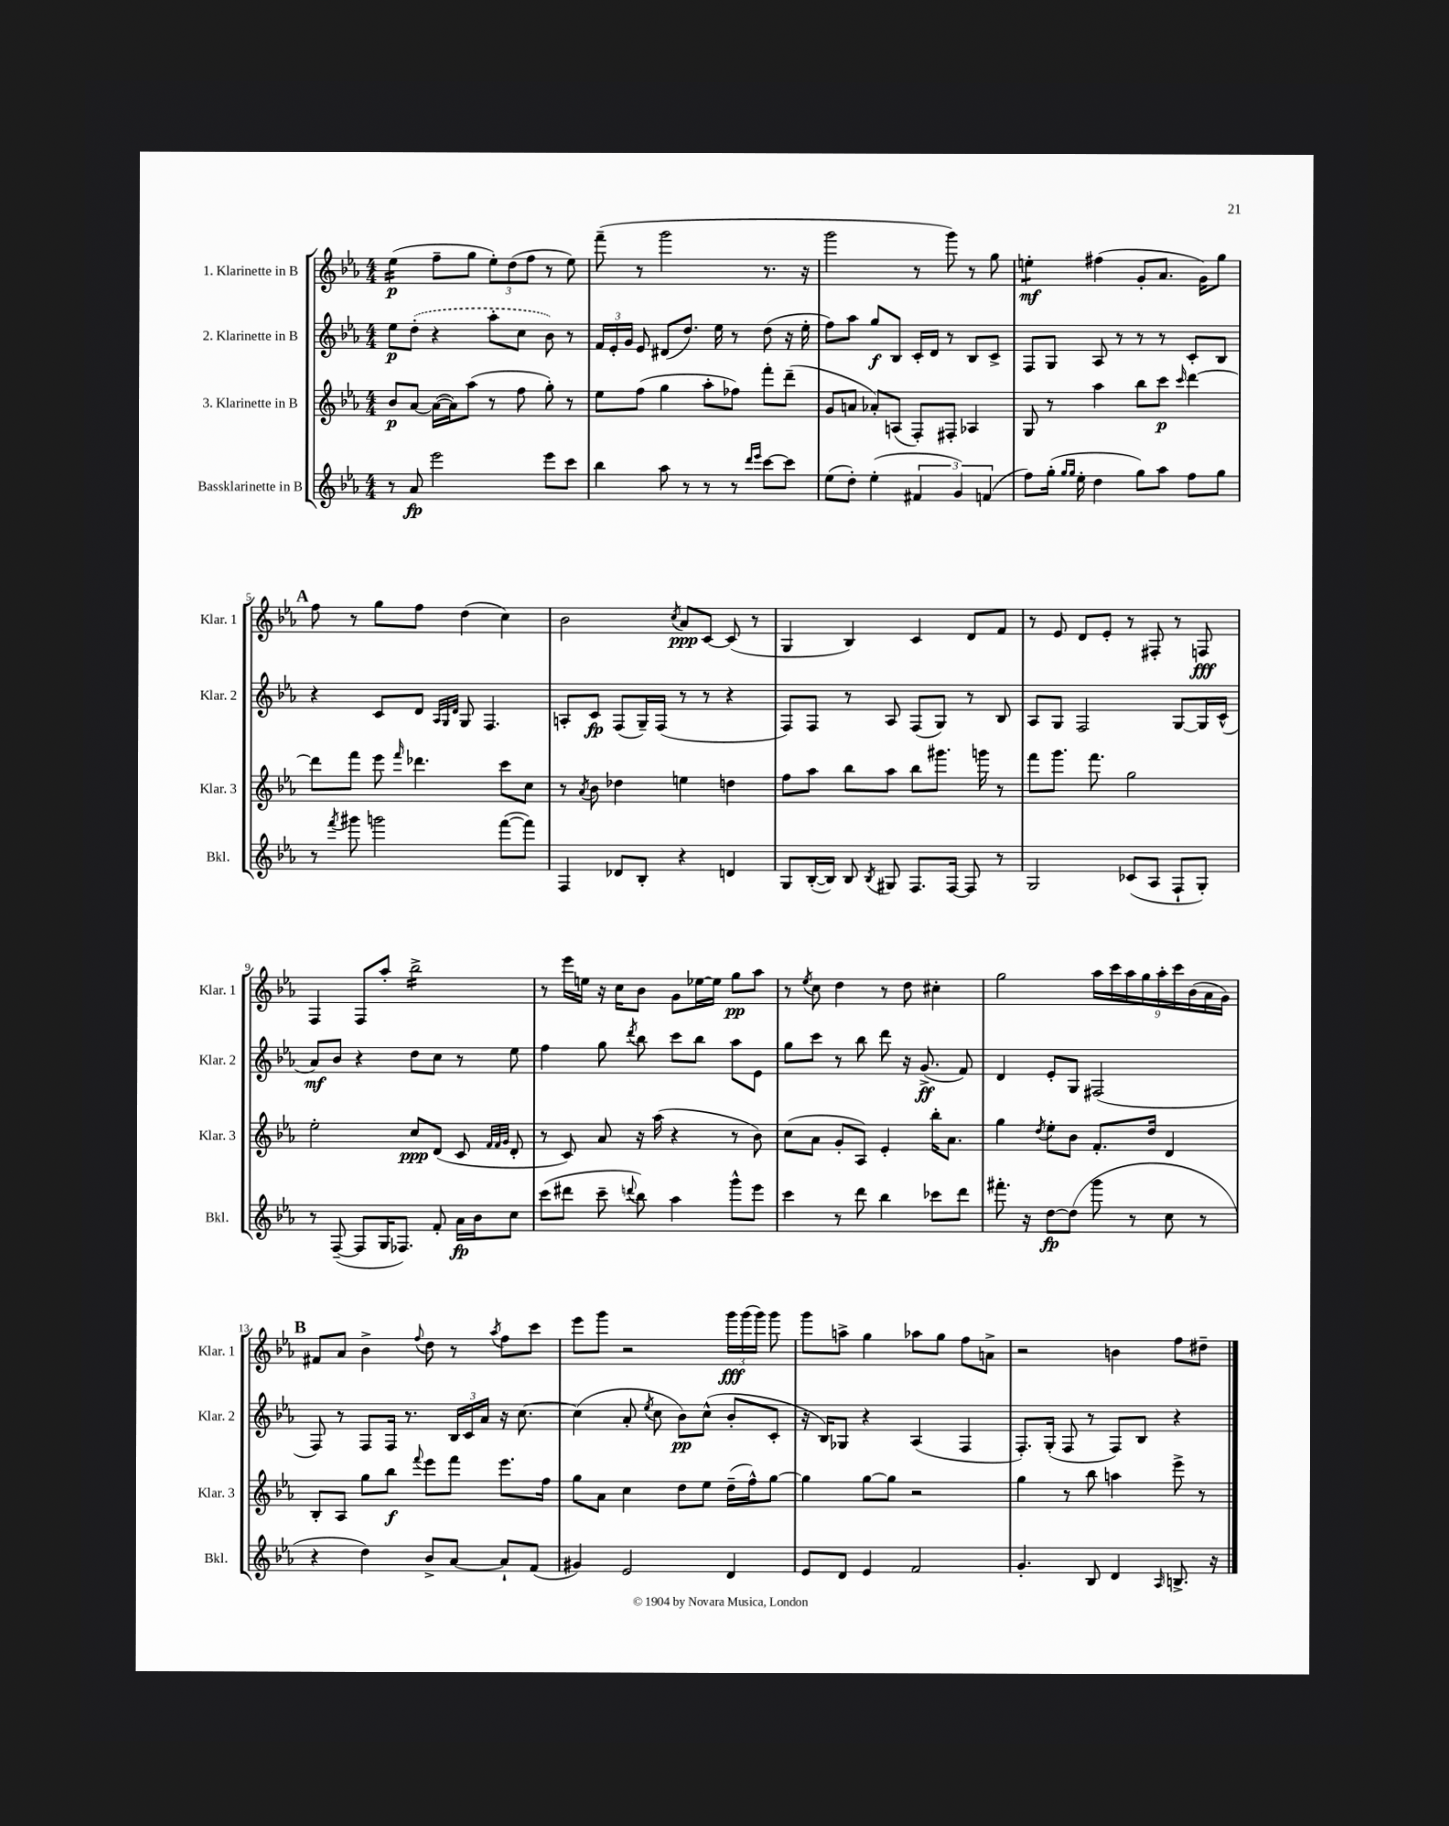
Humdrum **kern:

**kern	**kern	**kern	**kern
*staff4	*staff3	*staff2	*staff1
*clefG2	*clefG2	*clefG2	*clefG2
*k[b-e-a-]	*k[b-e-a-]	*k[b-e-a-]	*k[b-e-a-]
*M4/4	*M4/4	*M4/4	*M4/4
8r	8b-	8ee-	(4ee-
8a-	[8a-	(8dd'	.
2eee-	(16a-_	4r	8ff~
.	16a-])	.	.
.	(8aa-	.	8gg
.	8r	8aa-'	12ee-')
.	.	.	(12dd
.	8ff	8cc	.
.	.	.	12ff
8eee-	8gg')	8b-)	8r
8ccc	8r	8r	8ee-)
=	=	=	=
4bb-	8ee-	24f	(8fff~
.	.	24e-'	.
.	.	24g	.
.	(8ff	8e-	8r
8aa-	4gg	(8d#	2ggg
8r	.	8.dd)	.
8r	8aa-'	.	.
.	.	16ee-	.
8r	8ff-)	8r	.
16qqddd	.	.	.
16qqeee-	.	.	.
[8ccc	8fff'	(8dd	8.r
8ccc]	(8ddd~	16r	.
.	.	16ee-'	16r
=	=	=	=
(8ee-	8g	8ff)	2ggg
8dd')	8a	8aa-	.
(4ee-'	8a-')	8gg	.
.	(8A	8B-	.
6f#	8F')	16c'	8r
.	.	16d	.
.	8F#'	8r	8ggg)
6g)	.	.	.
.	4A-	8B-	8r
(6f	.	.	.
.	.	8c^	8gg
=	=	=	=
8ff)	8G	8F	4ee'
(16gg'	8r	8G	.
16qqgg	.	.	.
16qqgg	.	.	.
16ee-'	.	.	.
4dd	4aa-	8A-	(4ff#
.	.	8r	.
8gg)	8bb-	8r	8g'
8aa-	8ccc	8r	8.a-
.	16qqccc	.	.
8ff	[4ddd	8c'	.
.	.	.	16g)
8gg	.	8B-	8gg
=	=	=	=
8r	8ddd]	4r	8ff
8qfff	.	.	.
8ggg#	8fff	.	8r
2ggg	8eee-	8c	8gg
.	16qqfff	.	.
.	4.ddd-	8d	8ff
.	.	32qqA-	.
.	.	32qqG	.
.	.	32qqd	.
.	.	8G	(4dd
.	.	4.F	.
([8fff	8ccc	.	4cc)
8fff])	8cc	.	.
=	=	=	=
4F	8r	8A'	2b-
.	8qa-	.	.
.	8b-	8c	.
8d-	4dd-	(8F	.
8B-'	.	16G~)	.
.	.	(16F	.
.	.	.	8qcc
4r	4ee	8r	8a-
.	.	8r	[8c
4d	4dd	4r	(8c]
.	.	.	8r
=	=	=	=
8G	8ff	8F)	4G
([16B-'	8aa-	8F	.
16B-])	.	.	.
8B-	8bb-	8r	4B-)
8qB-	.	.	.
8G#	8aa-	8A-	.
8.F	8bb-	(8F	4c
.	8.ggg#	8G)	.
[16F	.	.	.
8F]	.	8r	8d
.	16ggg	.	.
8r	8r	8B-	8f
=	=	=	=
2G	8fff	8A-	8r
.	8.ggg	8G	8e-
.	.	2F	8d
.	8.fff	.	.
.	.	.	8e-'
(8c-	2gg	.	8r
8A-	.	.	8F#'
8F`	.	[8G	8r
8G')	.	16G]	8F
.	.	(16c^^	.
=	=	=	=
8r	2ee-'	8a-)	4F
([8F~	.	8b-	.
8F]	.	4r	8F
16G	.	.	8aa-'
8.F-)	.	.	.
.	8cc	8dd	2bb-^
8f'	(8d	8cc	.
16a-	8c	8r	.
16b-	.	.	.
.	32qqf	.	.
.	32qqf	.	.
.	32qqg	.	.
8cc	8d'	8ee-	.
=	=	=	=
(8ccc	8r	4ff	8r
8ddd#	8c)	.	16eee-
.	.	.	16ee
8ccc~	8a-	8gg	16r
.	.	.	16cc
8qqddd	.	8qddd	.
8bb-)	16r	8bb-	8b-
.	(16aa-	.	.
4aa-	4r	8ccc	8g
.	.	8bb-	[16ee-
.	.	.	16ee-]
8ggg^^	8r	8aa-	8gg
8eee-	8b-)	8e-	8aa-
=	=	=	=
4ccc	(8cc	8gg	8r
.	.	.	8qee-
.	8a-	8ccc	8cc
8r	8g'	8r	4dd
8ddd	8A-)	8bb-	.
4bb-	4e-'	8ddd	8r
.	.	16r	8dd
.	.	(8.g^	.
8ccc-	16bb-'	.	4cc#'
.	8.a-	.	.
8ddd	.	8f)	.
=	=	=	=
8.fff#'	4gg	4d	2gg
16r	.	.	.
.	8qdd	.	.
[8dd	8ee-'	8e-'	.
(8dd]	8b-	8G	.
8ggg	8.f'	(2F#	18aa-
.	.	.	18ccc
.	.	.	18aa-
8r	.	.	.
.	.	.	18gg
.	16dd	.	.
.	.	.	18aa-'
8cc	4d	.	.
.	.	.	18ccc
.	.	.	(18b-
8r	.	.	.
.	.	.	18a-
.	.	.	18g)
=	=	=	=
4r	8B-'	8F)	8f#
.	8A-	8r	8a-
4dd)	8gg	8F	4b-^
.	8bb-	16F	.
.	.	8.r	.
.	8qqfff	.	8qqff
8b-^	8eee-	.	8dd
[8a-	8fff	24B-	8r
.	.	24c	.
.	.	24a-	.
.	.	.	8qaa-
8a-`]	8.eee-	16r	8ff
.	.	[8.cc	.
(8f	.	.	8ccc
.	16ff	.	.
=	=	=	=
4g#)	8gg	(4cc]	8eee-
.	8a-	.	8ggg
2e-	4cc	8a-'	2r
.	.	8qee-	.
.	.	8cc	.
.	8dd	8b-)	.
.	8ee-	(8cc^^	.
4d	(16dd~	8b-'	24ggg
.	.	.	(24ggg
.	16ff^^)	.	.
.	.	.	24ggg)
.	[8gg	8c'	8ggg
=	=	=	=
8e-	4gg]	16r	8ggg
.	.	16B-)	.
8d	.	8G-	8aa^
4e-	[8gg	4r	4gg
.	8gg]	.	.
2f	2r	(4A-	8aa-
.	.	.	8gg
.	.	4F	8ff
.	.	.	8a^
=	=	=	=
4.g'	4gg	8.F')	2r
.	.	(16G'	.
.	8r	8F	.
8B-	8bb-	8r	.
4d	4aa	8F)	4b
.	.	8B-	.
16qqA-	.	.	.
8.B^	8eee-^	4r	8ff
.	8r	.	8dd#~
16r	.	.	.
==	==	==	==
*-	*-	*-	*-
